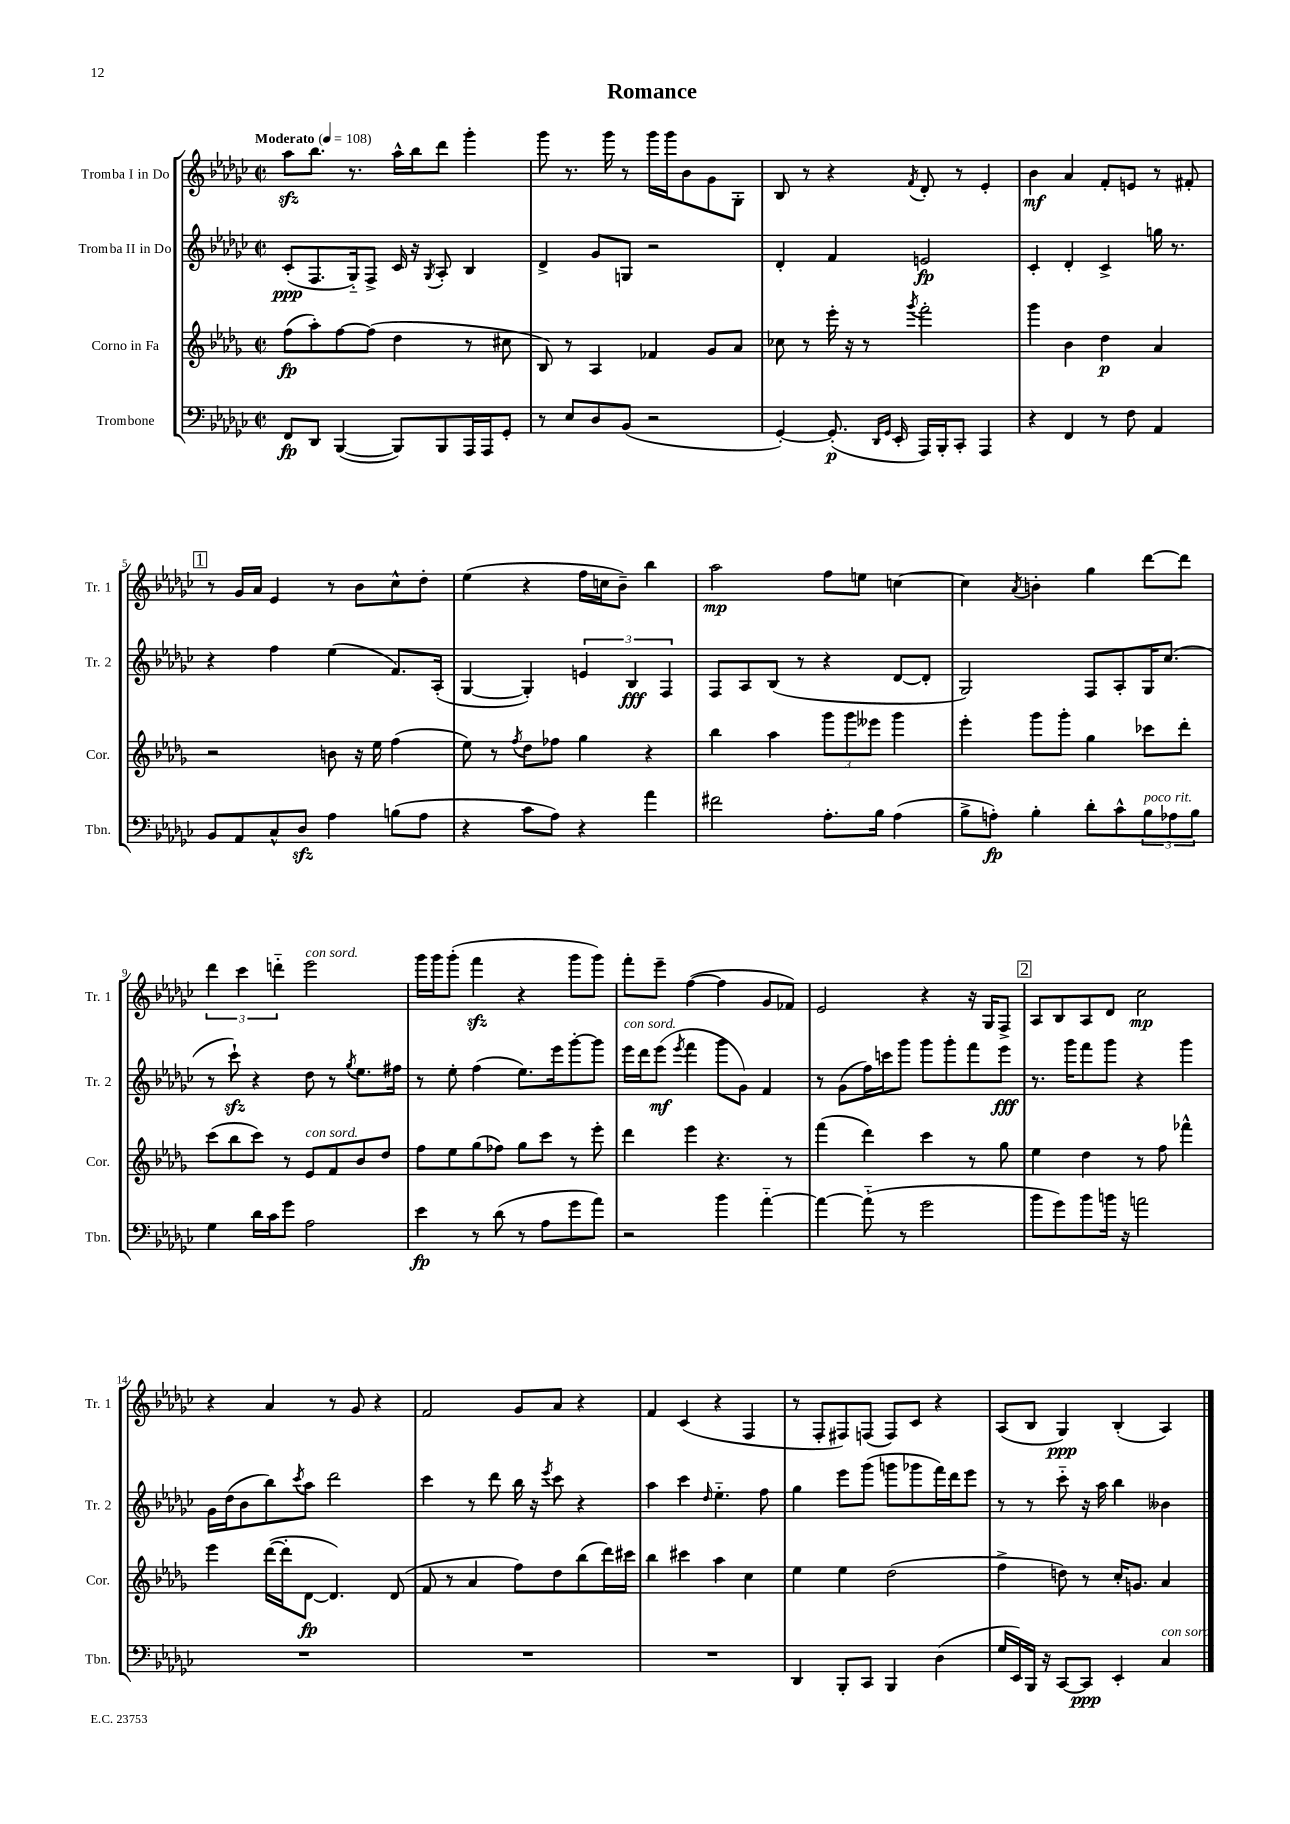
\header { title = "Romance" }
<<
\new StaffGroup <<
\new Staff = "s0" \with { instrumentName = "Tromba I in Do" shortInstrumentName = "Tr. 1" } {
    \clef treble \key ges \major \defaultTimeSignature \time 2/2 \tempo "Moderato" 4 = 108
    aes''8\sfz bes''8. r8. aes''16-^ bes''16 des'''8 ges'''4-. |
    ges'''8 r8. ges'''16 r8 ges'''16 ges'''16 bes'8 ges'8 ges8-. |
    bes8 r8 r4 \acciaccatura { f'8 } des'8-. r8 ees'4-. |
    bes'4\mf aes'4 f'8-. e'8 r8 fis'8-. |
    \mark \markup { \box "1" } r8 ges'16 aes'16 ees'4 r8 bes'8 ces''8-^ des''8-. |
    ees''4( r4 f''16 c''16 bes'8--) bes''4 |
    aes''2\mp f''8 e''8 c''4~ |
    c''4 \acciaccatura { aes'8 } b'4-. ges''4 des'''8~ des'''8 |
    \tuplet 3/2 { des'''4 ces'''4 d'''4-_ } ees'''2^\markup { \italic "con sord." } |
    ges'''16 ges'''16 ges'''8-.( f'''4\sfz r4 ges'''8 ges'''8) |
    f'''8-. ees'''8-- f''4~( f''4 ges'8 fes'8) |
    ees'2 r4 r16 ges16 f8-> |
    \mark \markup { \box "2" } aes8 bes8 aes8 des'8 ces''2\mp |
    r4 aes'4 r8 ges'8 r4 |
    f'2 ges'8 aes'8 r4 |
    f'4 ces'4( r4 f4 |
    r8 f8-. fis8) f8( f8) ces'8 r4 |
    aes8( bes8 ges4\ppp) bes4-.( aes4) \bar "|." |
}
\new Staff = "s1" \with { instrumentName = "Tromba II in Do" shortInstrumentName = "Tr. 2" } {
    \clef treble \key ges \major \defaultTimeSignature \time 2/2
    ces'8-.\ppp( f8. ges16-_) f8-> ces'16 r16 \acciaccatura { ges8 } aes8-. bes4 |
    des'4-> ges'8 g8 r2 |
    des'4-. f'4 e'2\fp |
    ces'4-. des'4-. ces'4-> g''16 r8. |
    \mark \markup { \box "1" } r4 f''4 ees''4( f'8.) aes16-.( |
    ges4~ ges4-.) \tuplet 3/2 { e'4 bes4\fff f4 } |
    f8 aes8 bes8( r8 r4 des'8~ des'8-. |
    ges2) f8 aes8-. ges16 ces''8.( |
    r8 ces'''8-!\sfz) r4 des''8 r8 \acciaccatura { ges''8 } ees''8. fis''16 |
    r8 ees''8-. f''4( ees''8.) ees'''16 ges'''8~-. ges'''8 |
    ees'''16^\markup { \italic "con sord." } des'''16 ees'''8\mf( \acciaccatura { ees'''8 } f'''4 ges'''8 ges'8) f'4 |
    r8 ges'8( f''16) c'''16 ges'''8 ges'''8 ges'''8-. f'''8 ees'''8\fff |
    \mark \markup { \box "2" } r8. ges'''16 f'''8 ges'''8 r4 ges'''4 |
    ges'16 des''16( bes'8 bes''8) \acciaccatura { ces'''8 } aes''8 des'''2 |
    ces'''4 r8 des'''8 bes''16 r16 \acciaccatura { ees'''8 } ces'''8 r4 |
    aes''4 ces'''4 \grace { des''16 } ees''4.-_ f''8 |
    ges''4 ees'''8 ges'''8( g'''8 ges'''8 f'''16) des'''16 ees'''8 |
    r8 r8 ces'''8-_ r16 aes''16 bes''4 beses'4 \bar "|." |
}
\new Staff = "s2" \with { instrumentName = "Corno in Fa" shortInstrumentName = "Cor." } {
    \clef treble \key des \major \defaultTimeSignature \time 2/2
    f''8\fp( aes''8-.) f''8~ f''8( des''4 r8 cis''8 |
    bes8) r8 aes4 fes'4 ges'8 aes'8 |
    ces''8 r8 ees'''16-. r16 r8 \acciaccatura { ges'''8 } f'''2-. |
    ges'''4 bes'4 des''4\p aes'4 |
    \mark \markup { \box "1" } r2 b'8 r16 ees''16 f''4( |
    ees''8) r8 \acciaccatura { f''8 } des''8 fes''8 ges''4 r4 |
    bes''4 aes''4 \tuplet 3/2 { ges'''8 ges'''8 eeses'''8 } ges'''4 |
    ees'''4-. ges'''8 ges'''8-. ges''4 ces'''8 des'''8-. |
    c'''8( bes''8 c'''8) r8 ees'8^\markup { \italic "con sord." } f'8 bes'8 des''8 |
    f''8 ees''8 ges''8( fes''8) ges''8 c'''8 r8 ees'''8-. |
    des'''4 ees'''4 r4. r8 |
    f'''4( des'''4) c'''4 r8 ges''8 |
    \mark \markup { \box "2" } ees''4 des''4 r8 f''8 fes'''4-^ |
    ees'''4 des'''16~( des'''16-. des'8~\fp des'4.) des'8( |
    f'8 r8 aes'4 f''8) des''8 bes''8( des'''16) cis'''16 |
    bes''4 cis'''4 aes''4 c''4 |
    ees''4 ees''4 des''2( |
    f''4-> d''8) r8 c''16-. g'8. aes'4 \bar "|." |
}
\new Staff = "s3" \with { instrumentName = "Trombone" shortInstrumentName = "Tbn." } {
    \clef bass \key ges \major \defaultTimeSignature \time 2/2
    f,8\fp des,8 bes,,4~( bes,,8) bes,,8 aes,,16 aes,,16 ges,8-. |
    r8 ees8 des8 bes,8( r2 |
    ges,4~-.) ges,8.-.\p( \grace { des,16 ges,16 } ees,16-. aes,,16) bes,,16-. ces,8-. aes,,4 |
    r4 f,4 r8 f8 aes,4 |
    \mark \markup { \box "1" } bes,8 aes,8 ces8-^ des8\sfz aes4 b8( aes8 |
    r4 ces'8 aes8) r4 aes'4 |
    fis'2 aes8.-. bes16 aes4( |
    bes8-> a8-.\fp) bes4-. des'8-. ces'8-^ \tuplet 3/2 { bes8^\markup { \italic "poco rit." } aes8 bes8 } |
    ges4 des'16 ces'16 ges'8 aes2 |
    ees'4\fp r8 des'8( r8 aes8 ges'8 aes'8) |
    r2 bes'4 aes'4~-_ |
    aes'4~ aes'8-_( r8 ges'2 |
    \mark \markup { \box "2" } bes'8 ges'8) bes'8 b'16 r16 a'2 |
    R1 |
    R1 |
    R1 |
    des,4 bes,,8-. ces,8 bes,,4 des4( |
    ges16 ees,16) bes,,16 r16 ces,8~ ces,8\ppp ees,4-. ces4^\markup { \italic "con sord." } \bar "|." |
}
>>
>>
